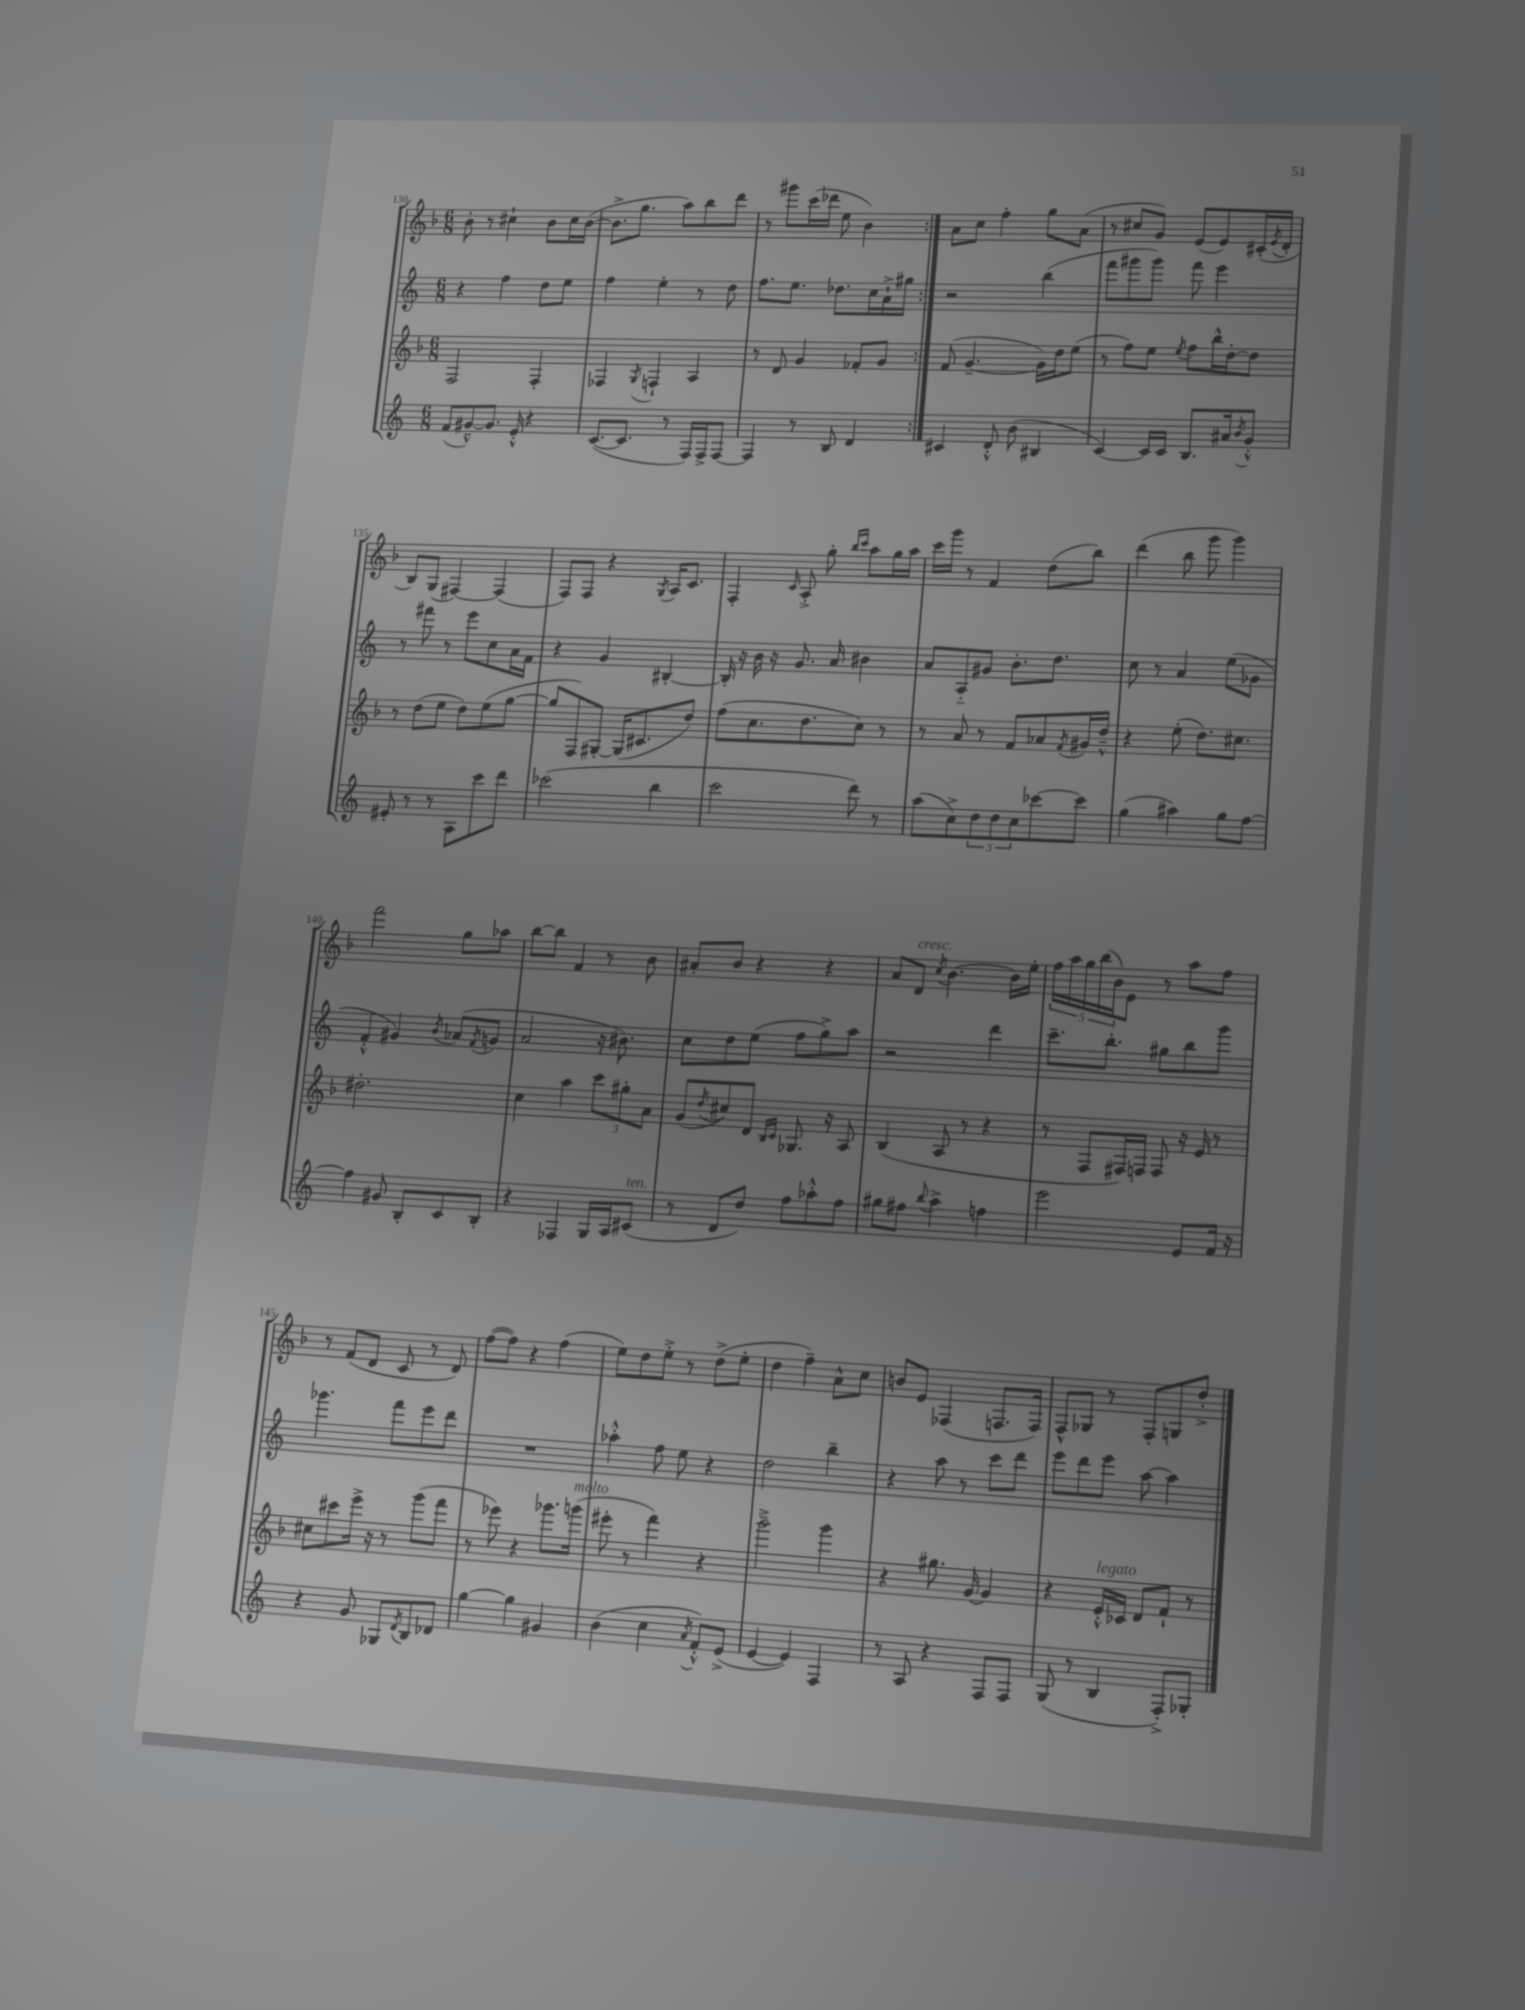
<<
\new StaffGroup <<
\new Staff = "s0" {
    \clef treble \key f \major \numericTimeSignature \time 6/8
    \repeat volta 2 { bes'8-. r8 cis''4-! bes'8 cis''16 bes'16~( |
    bes'8.-> g''8. a''8) bes''8 d'''8 |
    r8 gis'''8 c'''16( des'''16 e''8 bes'4) | }
    a'8 c''8 f''4-. g''8 a'8( |
    r8 cis''8 g'8) e'8( e'8) cis'16-.( \acciaccatura { e'8 } d'16-. |
    bes8) g8( fis4~) fis4( |
    f8) f8 r4 \acciaccatura { g8 } a16 c'8. |
    f4-. \grace { c'16 } a8-.-> g''8-. \grace { bes''16 c'''16 } a''8 g''16 a''16 |
    c'''16 g'''16 r8 f'4 d''8( bes''8) |
    d'''4( bes''8 g'''8 g'''4) |
    f'''2 g''8 aes''8 |
    bes''8~ bes''8 f'4 r8 bes'8 |
    ais'8-. bes'8 r4 r4 |
    a'8 d'8^\markup { \italic "cresc." } \acciaccatura { c''8 } bes'4.~ bes'16 e''16-. |
    \tuplet 5/4 { f''16 a''16 g''16 bes''16( bes'16) } e'8 r8 a''8 f''8 |
    r8 f'8( d'8 c'8 r8 d'8) |
    f''8~( f''8) r4 f''4( |
    e''8) d''8 e''8-.-> r8 d''8->( e''8-. |
    d''4 f''4--) a'8-^ c''8 |
    b'8 e'8 fes4( f8. f16) |
    f8-^ ges8 r8 f8-. g8 d''8-.-> \bar "|." |
}
\new Staff = "s1" {
    \clef treble \key c \major \numericTimeSignature \time 6/8
    \repeat volta 2 { r4 f''4 d''8 e''8 |
    f''4 e''4-. r8 d''8 |
    f''8. e''8. des''8. c''16 a'16-!-> gis''16 | }
    r2 b''4( |
    f'''8 gis'''8 gis'''8) f'''8 e'''4 |
    r8 fis'''8 r8 e'''8 c''8 a'16 f'16 |
    r4 g'4 bis4~-. |
    bis16-. r16 b'16 r16 g'8. a'16 bis'4 |
    a'8 a8-_ gis'8 b'8.-. d''8. |
    c''8 r8 a'4 e''8( ges'8 |
    f'4-.-^ gis'4) \acciaccatura { b'8 } aes'8( \acciaccatura { f'8 } g'8 |
    a'2 r16 bis'8.) |
    c''8 d''8 e''8( f''8 g''8->) a''8 |
    r2 d'''4 |
    c'''8.-- b''8.-. gis''8 b''8 g'''8 |
    ges'''4. f'''8 e'''8 d'''8 |
    R2. |
    aes''4-.-^ f''8 e''8 r4 |
    d''2 b''4-- |
    r4 a''8 r8 c'''8 d'''8 |
    e'''8 d'''8 e'''8 a''8~ a''4 \bar "|." |
}
\new Staff = "s2" {
    \clef treble \key f \major \numericTimeSignature \time 6/8
    \repeat volta 2 { f2 f4-. |
    fes4 \acciaccatura { g8 } f4-! a4 |
    r8 d'8 g'4 fes'8-. g'8 | }
    f'8( g'4.~-- g'16) d''16 e''8( |
    r8 f''8) e''8 \acciaccatura { e''8 } f''8 bes''16-^ d''16~-. d''8 |
    r8 d''8( e''8 d''8) e''8( g''8~ |
    g''8 f8) gis8~-. gis16( cis'8. d''8) |
    f''8( c''8. d''8. c''8) r8 |
    r8 a'8 r8 f'8 aes'8 \acciaccatura { f'8 } gis'16 d''16---^ |
    r4 e''8-.( d''8.) cis''8. |
    dis''2.-. |
    c''4 a''4 \tuplet 3/2 { c'''8 gis''8-. a'8 } |
    g'8( \acciaccatura { d''8 } cis''8) d'8 \grace { bes16 c'16 } ges8. r16 a8 |
    bes4( a8 r8 r4 |
    r8 f8 fis16) f16 f8 r16 e'16 r8 |
    cis''8 cis'''8 e'''16-> r16 r8 g'''8( f'''8 |
    r8 ees'''8) r4 ges'''8. g'''16^\markup { \italic "molto" }( |
    eis'''8-. r8 f'''4) r4 |
    g'''2---> g'''4 |
    r4 gis''8. g'16~ g'4 |
    r4 e'16-.-^^\markup { \italic "legato" } ces'16 d'8 f'8-! r8 \bar "|." |
}
\new Staff = "s3" {
    \clef treble \key c \major \numericTimeSignature \time 6/8
    \repeat volta 2 { f'8( gis'8~---^) gis'8. e'16-.-^ r4 |
    c'8.~( c'8. r8 f16) f16-> f8~ |
    f4 r8 b8 d'4 | }
    cis'4 d'8-.-^ b'8( bis4 |
    c'4~) c'16 c'16 b8. ais'16 \acciaccatura { b'8 } g'8-.-^ |
    eis'8-. r8 r8 a8 c'''8 d'''8 |
    ces'''2( b''4 |
    c'''2 d'''8) r8 |
    a''8( c''8->) \tuplet 3/2 { d''8 d''8 c''8 } ces'''8~ ces'''8 |
    g''4( ais''4) g''8 f''8~ |
    f''4 gis'8 b8-. c'8 b8-. |
    r4 fes4 g16 a16 cis'8^\markup { \italic "ten." }( |
    r8 d'8 d''8) f''8 aes''8-.-^ f''8 |
    gis''8 fis''8 \appoggiatura { b''8 } a''4-> f''4 |
    e'''2 e'8 f'16 r16 |
    r4 g'8 ges8 \acciaccatura { d'8 } b8 des'8 |
    g''4~ g''4 gis'4 |
    b'4( c''4 \acciaccatura { a'8 } f'8-.-^) e'8->( |
    e'4~ e'4) f4 |
    r8 a8 r4 f8 f8 |
    g8( r8 b4 f8-.->) ges8-. \bar "|." |
}
>>
>>
\layout { \context { \Score currentBarNumber = #130 } }
